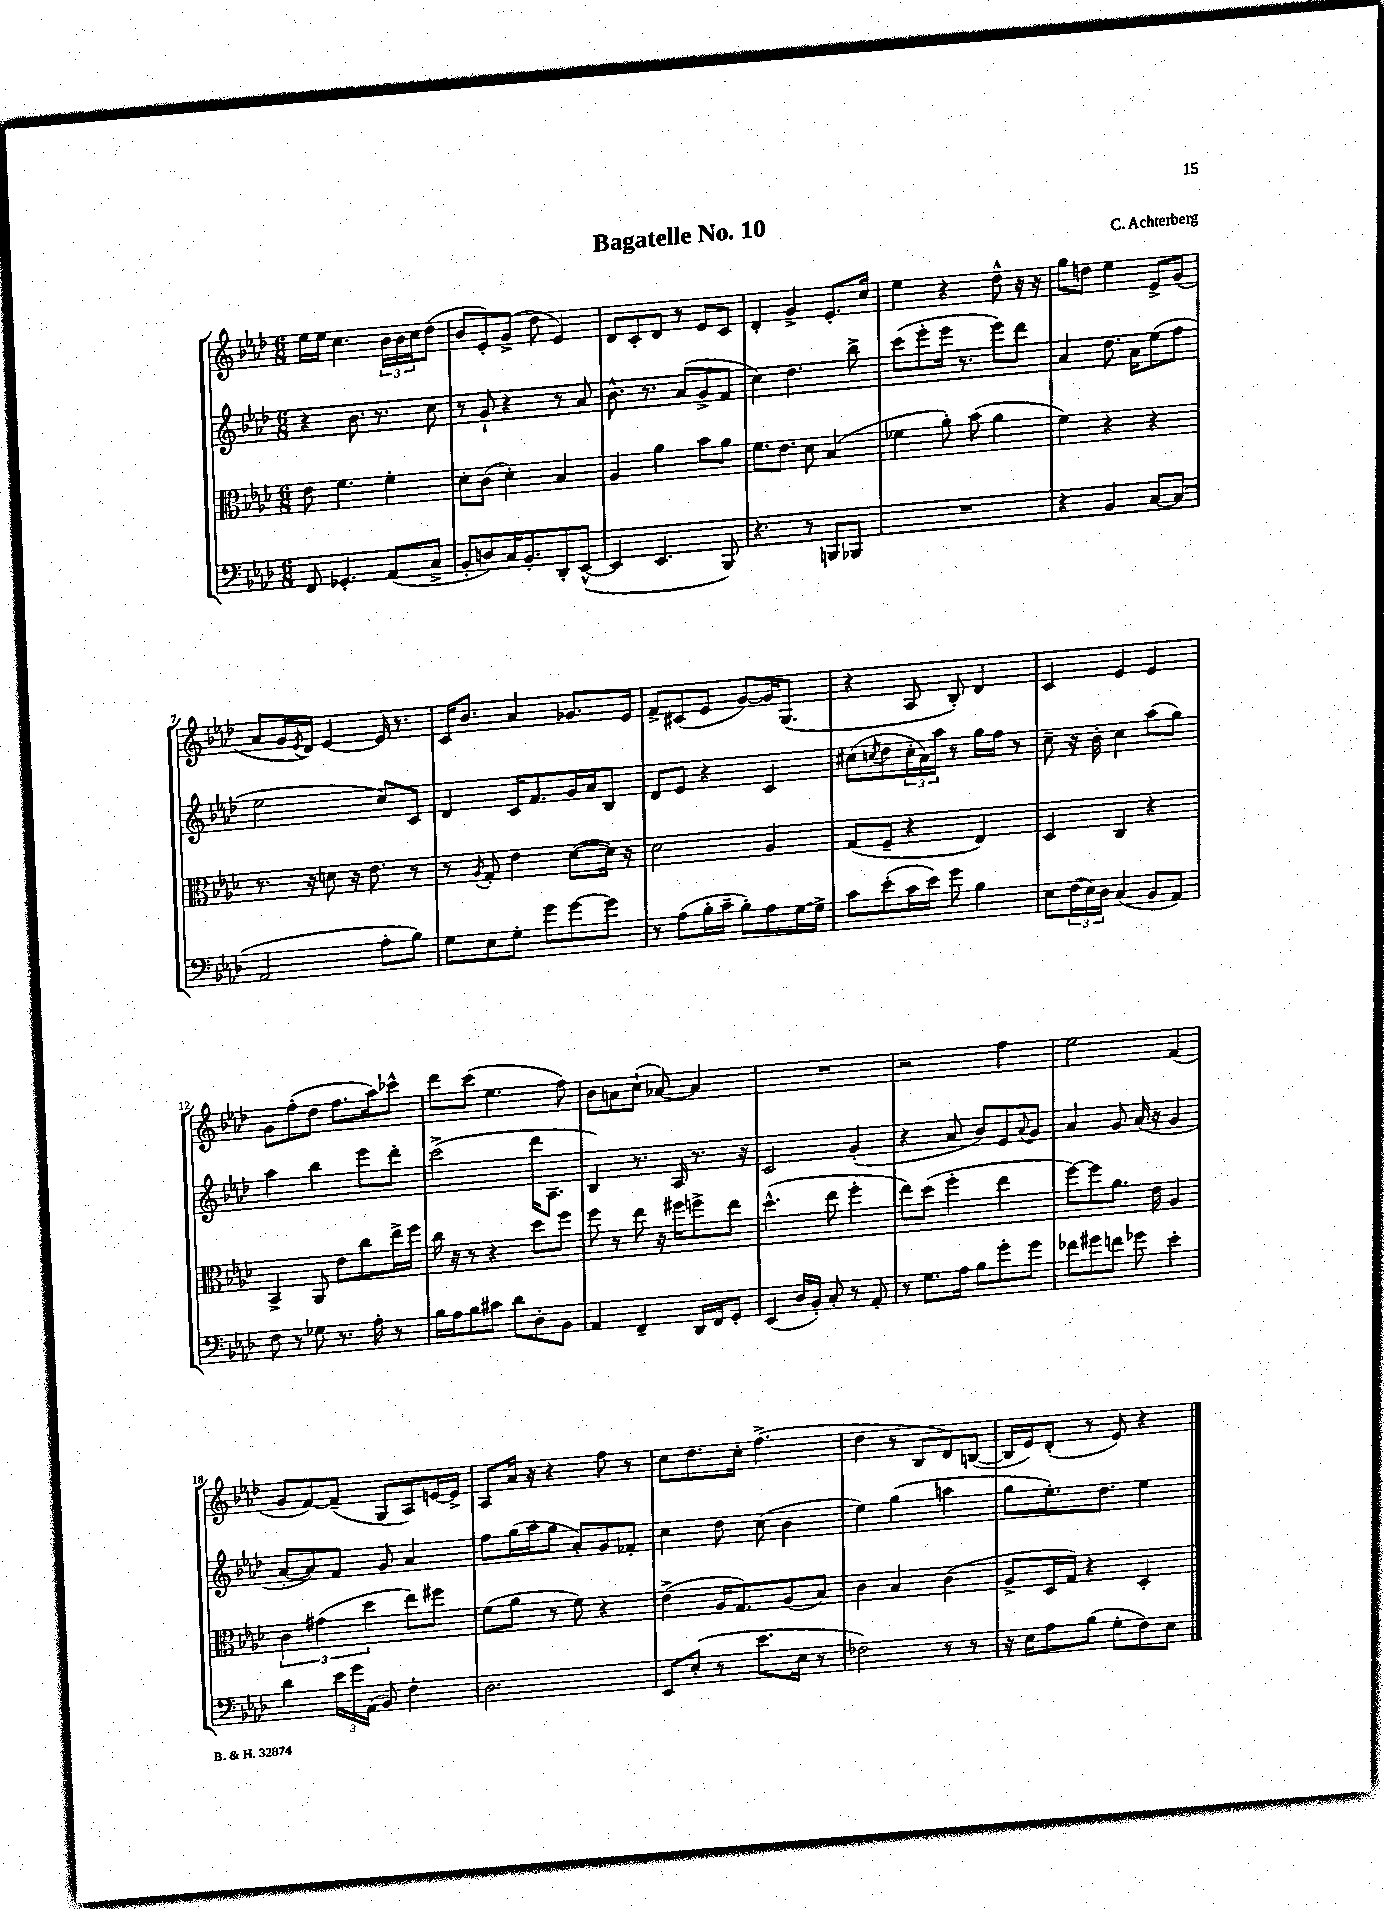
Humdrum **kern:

**kern	**kern	**kern	**kern
*staff4	*staff3	*staff2	*staff1
*clefF4	*clefC3	*clefG2	*clefG2
*k[b-e-a-d-]	*k[b-e-a-d-]	*k[b-e-a-d-]	*k[b-e-a-d-]
*M6/8	*M6/8	*M6/8	*M6/8
8FF/	8e-\	4r	16ee-\LL
.	.	.	16ee-\JJ
4.GG-'/	4.f\	.	4.cc\
.	.	8.b-\	.
.	.	8.r	.
(8AA-/L	4f'\	.	24b-\LL
.	.	.	24b-\
.	.	.	24cc\J
8C^/J	.	8cc\	(8dd-\J
=	=	=	=
8BB-'/L	8d-'\L	8r	8b-/L
8D/)	(8c\J	8g`/	8e-'/)
16C/K	4d-'\)	4r	(8g^/J
8.BB-'/	.	.	.
.	.	.	8dd-\
8DD-'/	4B-/	8r	4e-/)
([8EE-^^/J	.	8a-/	.
=	=	=	=
4EE-/]	4A-/	8.b-^^\	8d-/L
.	.	.	8c'/
.	.	8.r	.
4.EE-/	4a-\	.	8d-/J
.	.	(8a-/L	8r
.	8b-\L	8g^/	8e-/L
8BBB-/)	8a-\J	8f/J	8c/J
=	=	=	=
4.r	8.f\L	4cc\)	4d-'/
.	8.e-\J	.	.
.	.	4.dd-\	4g^/
8r	8d-\	.	.
8BBB/L	(4B-/	.	8.e-'/L
8BBB-/J	.	8bb-^\	.
.	.	.	16cc/Jk
=	=	=	=
2.r	4f-\	(8ccc\L	4ee-\
.	.	8eee-'\	.
.	8a-'\)	16eee-\Jk	4r
.	.	8.r	.
.	(8b-\	.	.
.	4a-\	8eee-\L)	8dd-^^\
.	.	8ddd-\J	16r
.	.	.	16r
=	=	=	=
4r	4f\)	4a-/	8gg\L
.	.	.	8dd\J
4BB-/	4r	8.dd-\	4ee-\
.	.	16a-\LK	.
[8C/L	4r	(8ee-\	8e-^/L
(8C/]J	.	8ff\J	(8g/J
=	=	=	=
2AA-/	8.r	2ee-\	8a-/L
.	.	.	16g/L
.	.	.	8qe-/
.	16r	.	16d-/JJ)
.	8d\	.	[4e-/
.	16r	.	.
.	8.e-\	.	.
8A-'\L	.	8cc/L)	16e-/]
.	.	.	8.r
8B-\J)	8r	8c/J	.
=	=	=	=
8G\L	8r	4d-/	16c/LK
.	.	.	8.b-/J
.	8qA-/	.	.
8E-\	8G'/	.	.
8G'\J	4e-\	16c/LK	4a-/
.	.	8.f/	.
8g\L	.	.	.
[8g\	([8d-\L	16g/L	8.g-/L
.	.	16a-/J	.
8g\]J	16d-\]Jk)	8B-/J	.
.	16r	.	16e-/Jk
=	=	=	=
8r	2d-\	8d-/L	8f^/L
(8A-\L	.	8e-/J	(8c#/
16B-'\L	.	4r	8e-/J
16c~\JJ	.	.	.
8B-'\L)	.	.	[8g/L)
8A-\	4A-/	4c/	16g/]K
.	.	.	(8.G/J
[16G\L	.	.	.
16G^\]JJ	.	.	.
=	=	=	=
8c\L	(8G/L	(8cc#\L	4r
.	.	8qcc/	.
(8e-'\	8F~/J	8dd-\	.
16c\L	4r	24cc'\L	8A-/
.	.	24a-\)	.
16e-\JJ)	.	.	.
.	.	24aa-\JJ	.
8g\	.	8r	8B-'/)
4B-\	4E-/)	16gg\LL	4d-/
.	.	16ff\JJ	.
.	.	8r	.
=	=	=	=
8E-\L	4D-/	8cc~\	4c/
(24F\L	.	16r	.
24E-\)	.	.	.
.	.	16b-'\	.
24D-\JJ	.	.	.
(4C/	4C/	4cc\	4e-/
8BB-/L	4r	(8aa-\L	4e-/
8AA-/J)	.	8gg\J)	.
=	=	=	=
8F\	4BB-^/	4aa-\	8g\L
8r	.	.	(8ff'\
8G-\	8AA-/	4bb-\	8dd-\J
8.r	8e-\L	.	8.ff\L
.	8cc\	8eee-\L	.
16A-'\	.	.	16aa-\k)
8r	16ee-^\L	8ddd-'\J	8ccc-^^\J
.	16ff\JJ	.	.
=	=	=	=
16B-\LL	16cc\	(2ccc^\	8ddd-\L
16A-\J	16r	.	.
8B-\	8r	.	(8ccc\J
8c#\J	4r	.	4.ee-\
8d-\L	.	.	.
8D-'\	8dd-\L	16ddd-\LK	.
.	.	8.A-\J	.
8BB-\J	8ff\J	.	8ff\)
=	=	=	=
4AA-/	8ff\	4B-/)	8b-\L
.	8r	.	8a\
4FF~/	8ee-\	8.r	(8cc`\J
.	16r	.	[8a-/)
.	16ff#\LK	16A-/	.
16DD-/LL	8ff^\	8.r	4a-/]
16FF/J	.	.	.
8GG'/J	8ee-\J	.	.
.	.	16r	.
=	=	=	=
(4EE-/	(4.dd-^^\	2c/	2.r
16D-/LL	.	.	.
16BB-'/JJ)	.	.	.
8C'/	8ee-\	.	.
8r	4ff'\	(4g'/	.
8AA-'/	.	.	.
=	=	=	=
8r	8ee-\L)	4r	2r
8.G\L	(8dd-\J	.	.
.	4ff'\	8a-/	.
16A-\Jk	.	.	.
8B-\L	.	8b-/L)	.
8g'\	4ee-\	8e-/	4ff\
.	.	8qqa-/	.
8g\J	.	8g/J	.
=	=	=	=
8f-\L	[8ff\L)	4a-/	2ee-\
8g#\	8ff\]	.	.
8f\J	8.a-\J	8g/	.
8g-\	.	(16a-/	.
.	16e-\	16r	.
4e-'\	4A-/	4g/	(4f/
=	=	=	=
4d-\	6c\	[8a-'/L	8g/L
.	.	8a-/])	[8f/)
.	(6g#\	.	.
24e-\LL	.	8f/J	(8f~/]J
24g\	.	.	.
(24AA-\JJ	6dd-\	.	.
8BB-/)	.	8g/	8G/L
4F'\	8ee-\L)	4a-/	8A-/)
.	8ff#\J	.	[16e/L
.	.	.	16e^/]JJ
=	=	=	=
2.D-\	(8f\L	8ff\L	8A-/L
.	8a-\J	(16gg\L	16a-/Jk
.	.	16aa-\J	16r
.	8r	8gg\J	4r
.	8f\)	8a-'/L)	.
.	4r	8g/	8ff\
.	.	8f-'/J	8r
=	=	=	=
8EE-/L	(4e-^\	4cc\	8cc\L
(8E-'/J	.	.	8.dd-\
8r	16A-/LK	8dd-\	.
.	8.G/)	.	16cc'\Jk
8.e-\L	.	(8cc\	(4.ff^\
.	(8A-/	4b-\	.
16E-\Jk	.	.	.
8r	8B-/J)	.	.
=	=	=	=
2F-\)	4c\	4ee-\)	4dd-\
.	4B-/	(4gg\	8r
.	.	.	8B-/L
8r	(4c\	4aa\	8d-/)
8r	.	.	([8B/J
=	=	=	=
16r	8A-^/L	8gg\L	16B/]LL
16E-\LK	.	.	16e-/J)
8A-\	16D-/L	8.ee-'\)	(8d-'/J
.	16G/JJ)	.	.
(8B-\J	4r	.	8r
.	.	8.dd-\J	.
8G'\L	.	.	8e-/)
8F\)	4D-'/	4ee-\	4r
8E-\J	.	.	.
==	==	==	==
*-	*-	*-	*-
